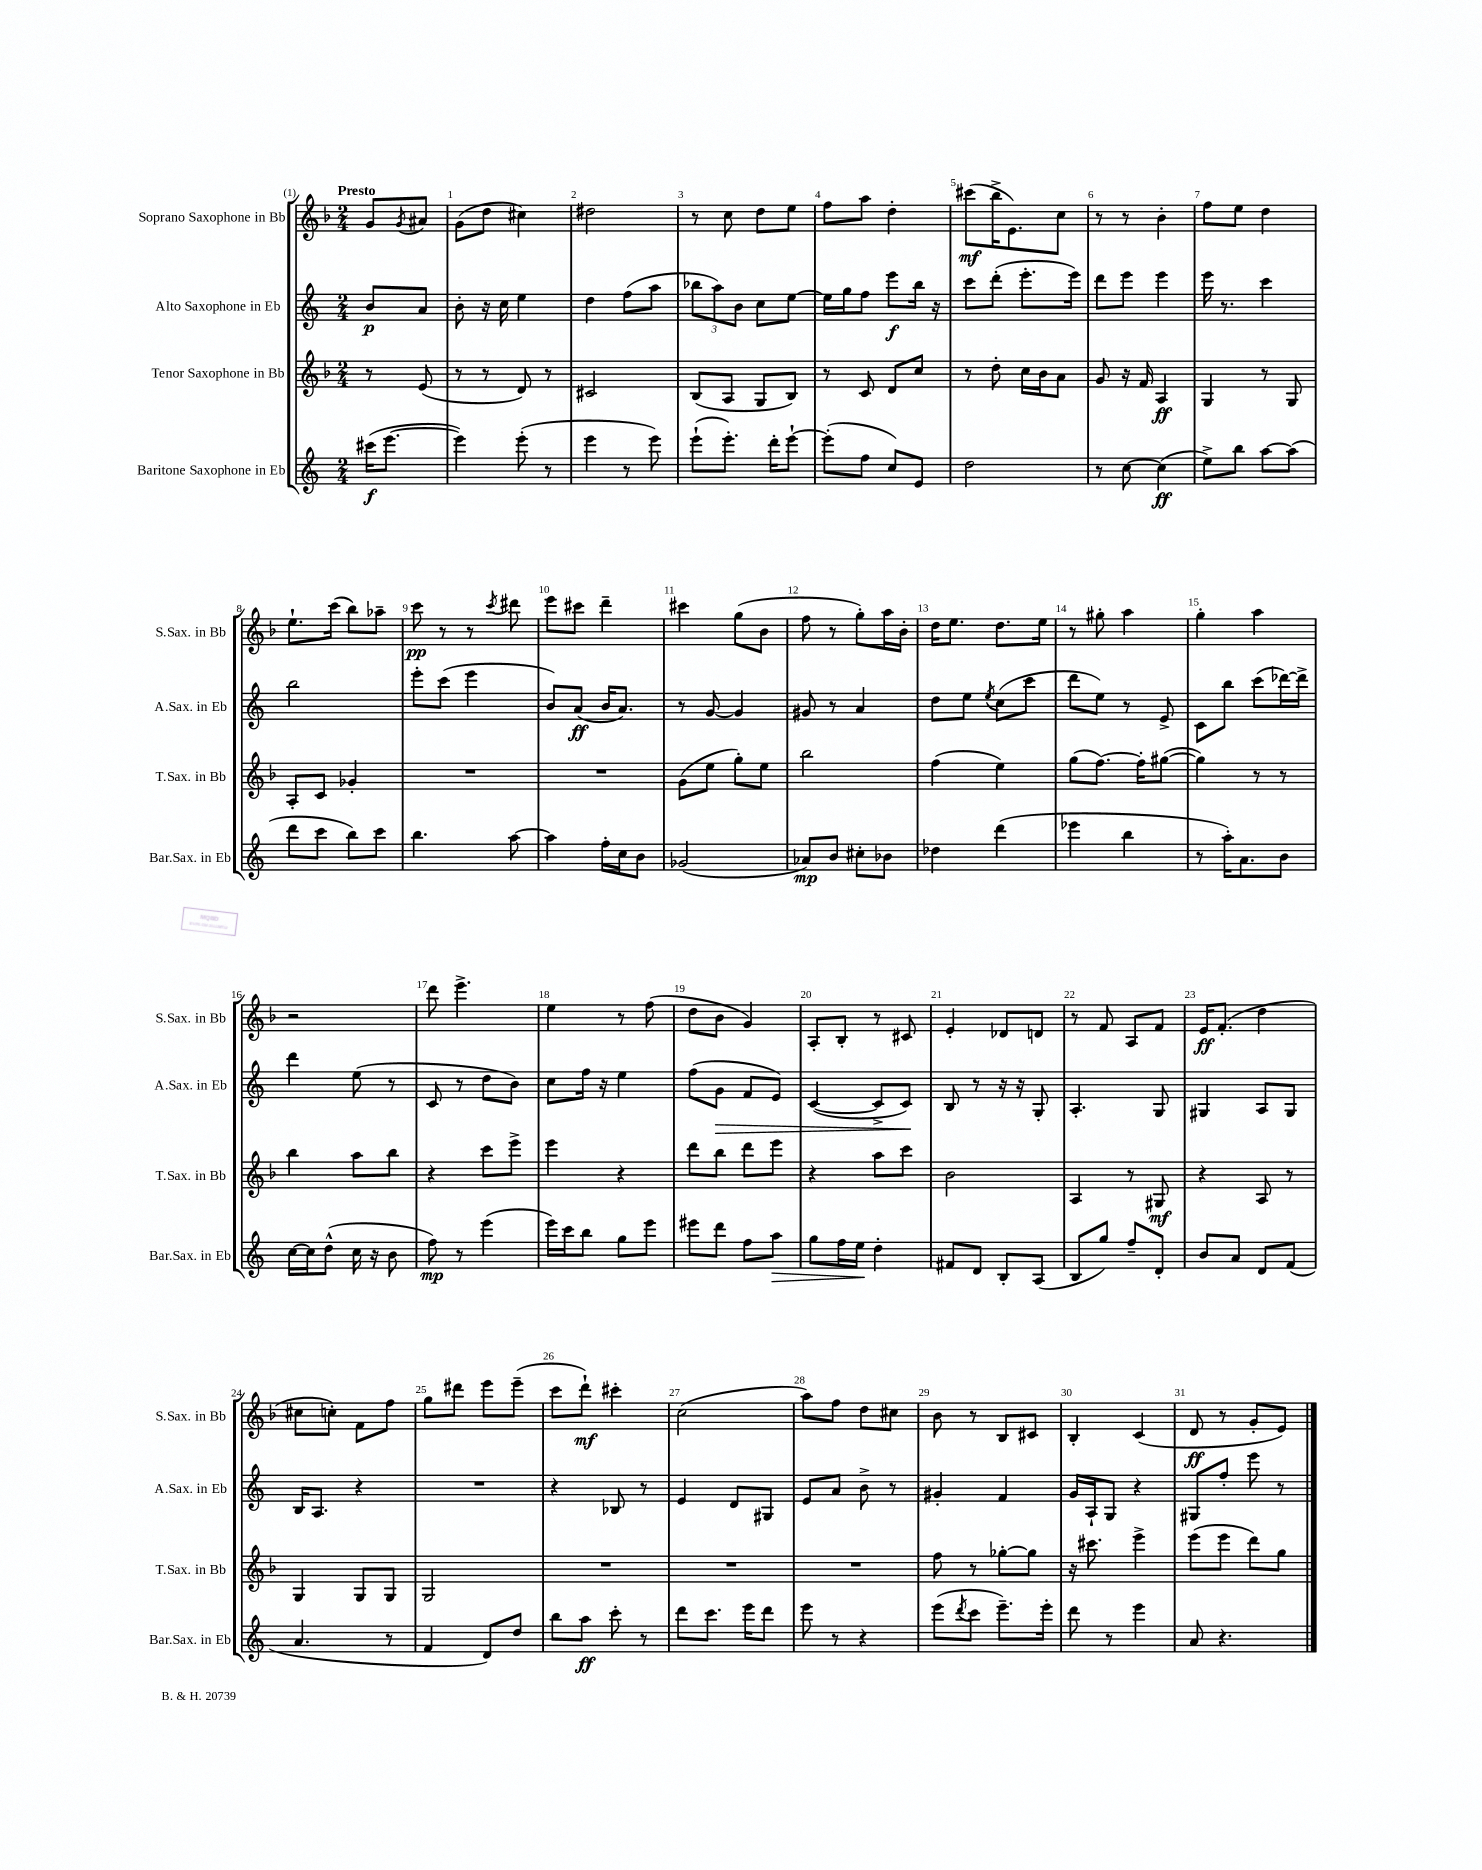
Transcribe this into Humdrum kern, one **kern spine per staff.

**kern	**kern	**kern	**kern
*staff4	*staff3	*staff2	*staff1
*clefG2	*clefG2	*clefG2	*clefG2
*k[]	*k[b-]	*k[]	*k[b-]
*M2/4	*M2/4	*M2/4	*M2/4
(16ccc#	8r	8b	8g
[8.eee	.	.	.
.	.	.	8qg
.	(8e	8a	8a#
=	=	=	=
4eee])	8r	8b'	(8g
.	8r	16r	8dd
.	.	16cc	.
(8eee'	8d)	4ee	4cc#)
8r	8r	.	.
=	=	=	=
4eee	2c#	4dd	2dd#
8r	.	(8ff	.
8eee)	.	8aa	.
=	=	=	=
(8eee`	(8B-	12bb-	8r
.	.	12aa)	.
8.eee')	8A	.	8cc
.	.	12b	.
.	8G	8cc	8dd
16ddd'	.	.	.
[8eee`	8B-)	[8ee	8ee
=	=	=	=
(8eee']	8r	16ee]	8ff
.	.	16gg	.
8ff	8c	8ff	8aa
8cc)	8d	8eee	4dd'
8e	8cc	16bb	.
.	.	16r	.
=	=	=	=
2dd	8r	8ccc	(8ccc#
.	8dd'	(8ddd'	16bb-^
.	.	.	8.e)
.	16cc	8.eee'	.
.	16b-	.	.
.	8a	.	8cc
.	.	16eee)	.
=	=	=	=
8r	8g	8ddd	8r
[8cc	16r	8eee	8r
.	16f	.	.
(4cc]	4A	4eee	4b-'
=	=	=	=
8ee^)	4G	16eee	8ff
.	.	8.r	.
8bb	.	.	8ee
[8aa	8r	4ccc	4dd
(8aa]	8G	.	.
=	=	=	=
8ddd	8A'	2bb	8.ee`
8ccc	8c	.	.
.	.	.	(16ccc
8bb)	4g-'	.	8bb-)
8ccc	.	.	8aa-~
=	=	=	=
4.bb	2r	8eee'	8ccc
.	.	(8ccc	8r
.	.	4eee	8r
.	.	.	8qccc
[8aa	.	.	8ddd#
=	=	=	=
4aa]	2r	8b)	8eee
.	.	(8a	8ccc#
16ff'	.	16b	4ddd~
16cc	.	8.a)	.
8b	.	.	.
=	=	=	=
(2g-	(8g	8r	4ccc#
.	8ee	[8g	.
.	8gg')	4g]	(8gg
.	8ee	.	8b-
=	=	=	=
8a-)	2bb-	8g#	8ff
8b	.	8r	8r
8cc#'	.	4a	8gg')
8b-	.	.	16aa
.	.	.	16b-'
=	=	=	=
4dd-	(4ff	8dd	16dd
.	.	.	8.ee
.	.	8ee	.
.	.	8qee	.
(4ddd	4ee)	(8cc	8.dd
.	.	8ccc	.
.	.	.	16ee
=	=	=	=
4eee-	(8gg	8ddd	8r
.	[8.ff)	8ee)	8gg#'
4bb	.	8r	4aa
.	16ff']	.	.
.	([8gg#	8e^	.
=	=	=	=
8r	4gg#])	8c	4gg'
16aa')	.	8bb	.
8.a	.	.	.
.	8r	(8ccc	4aa
8b	8r	[16ddd-)	.
.	.	16ddd-^]	.
=	=	=	=
[16cc	4bb-	4ddd	2r
16cc]	.	.	.
(8dd^^	.	.	.
16cc	8aa	(8ee	.
16r	.	.	.
8b	8bb-	8r	.
=	=	=	=
8ff)	4r	8c	8ddd
8r	.	8r	4.eee^
(4eee	8ccc	8dd	.
.	8eee^	8b)	.
=	=	=	=
16eee)	4eee	8cc	4ee
16ccc	.	.	.
8bb	.	16ff	.
.	.	16r	.
8gg	4r	4ee	8r
8eee	.	.	(8ff
=	=	=	=
8eee#	8ddd	(8ff	8dd
8ddd	8bb-	8g	8b-
8ff	8ddd	8f	4g)
8aa	8eee	8e)	.
=	=	=	=
8gg	4r	([4c	8A'
16ff	.	.	8B-'
16ee	.	.	.
4dd'	8aa	8c^]	8r
.	8ccc	8c)	8c#
=	=	=	=
8f#	2b-	8B	4e'
8d	.	8r	.
8B'	.	16r	8d-
.	.	16r	.
(8A	.	8G'	8d
=	=	=	=
8B	4A	4.A'	8r
8gg)	.	.	8f
8ff~	8r	.	8A
8d'	8G#	8G	8f
=	=	=	=
8b	4r	4G#	16e
.	.	.	(8.f'
8a	.	.	.
8d	8A	8A	4dd
(8f	8r	8G#	.
=	=	=	=
4.a	4G	16B	8cc#
.	.	8.A	.
.	.	.	8cc')
.	8G	4r	8f
8r	8G	.	8ff
=	=	=	=
4f	2G	2r	8gg
.	.	.	8ddd#
8d)	.	.	8eee
8dd	.	.	(8eee~
=	=	=	=
8bb	2r	4r	8ccc
8aa	.	.	8ddd`)
8ccc'	.	8B-	4ccc#'
8r	.	8r	.
=	=	=	=
8ddd	2r	4e	(2cc
8.ccc	.	.	.
.	.	8d	.
16eee	.	.	.
8ddd	.	8G#	.
=	=	=	=
8eee	2r	8e	8aa)
8r	.	8a	8ff
4r	.	8b^	8dd
.	.	8r	8cc#
=	=	=	=
(8eee	8ff	4g#'	8b-
8qddd	.	.	.
8ccc	8r	.	8r
8.eee~)	[8gg-'	4f	8B-
.	8gg-]	.	8c#
16eee'	.	.	.
=	=	=	=
8ddd	16r	16g	4B-'
.	8.ccc#	16A`	.
8r	.	8G	.
4eee	4eee^	4r	(4c
=	=	=	=
8a	(8eee	8G#	8d
4.r	8eee	8ff'	8r
.	8ddd)	8eee	8g'
.	8gg	8r	8e)
==	==	==	==
*-	*-	*-	*-
